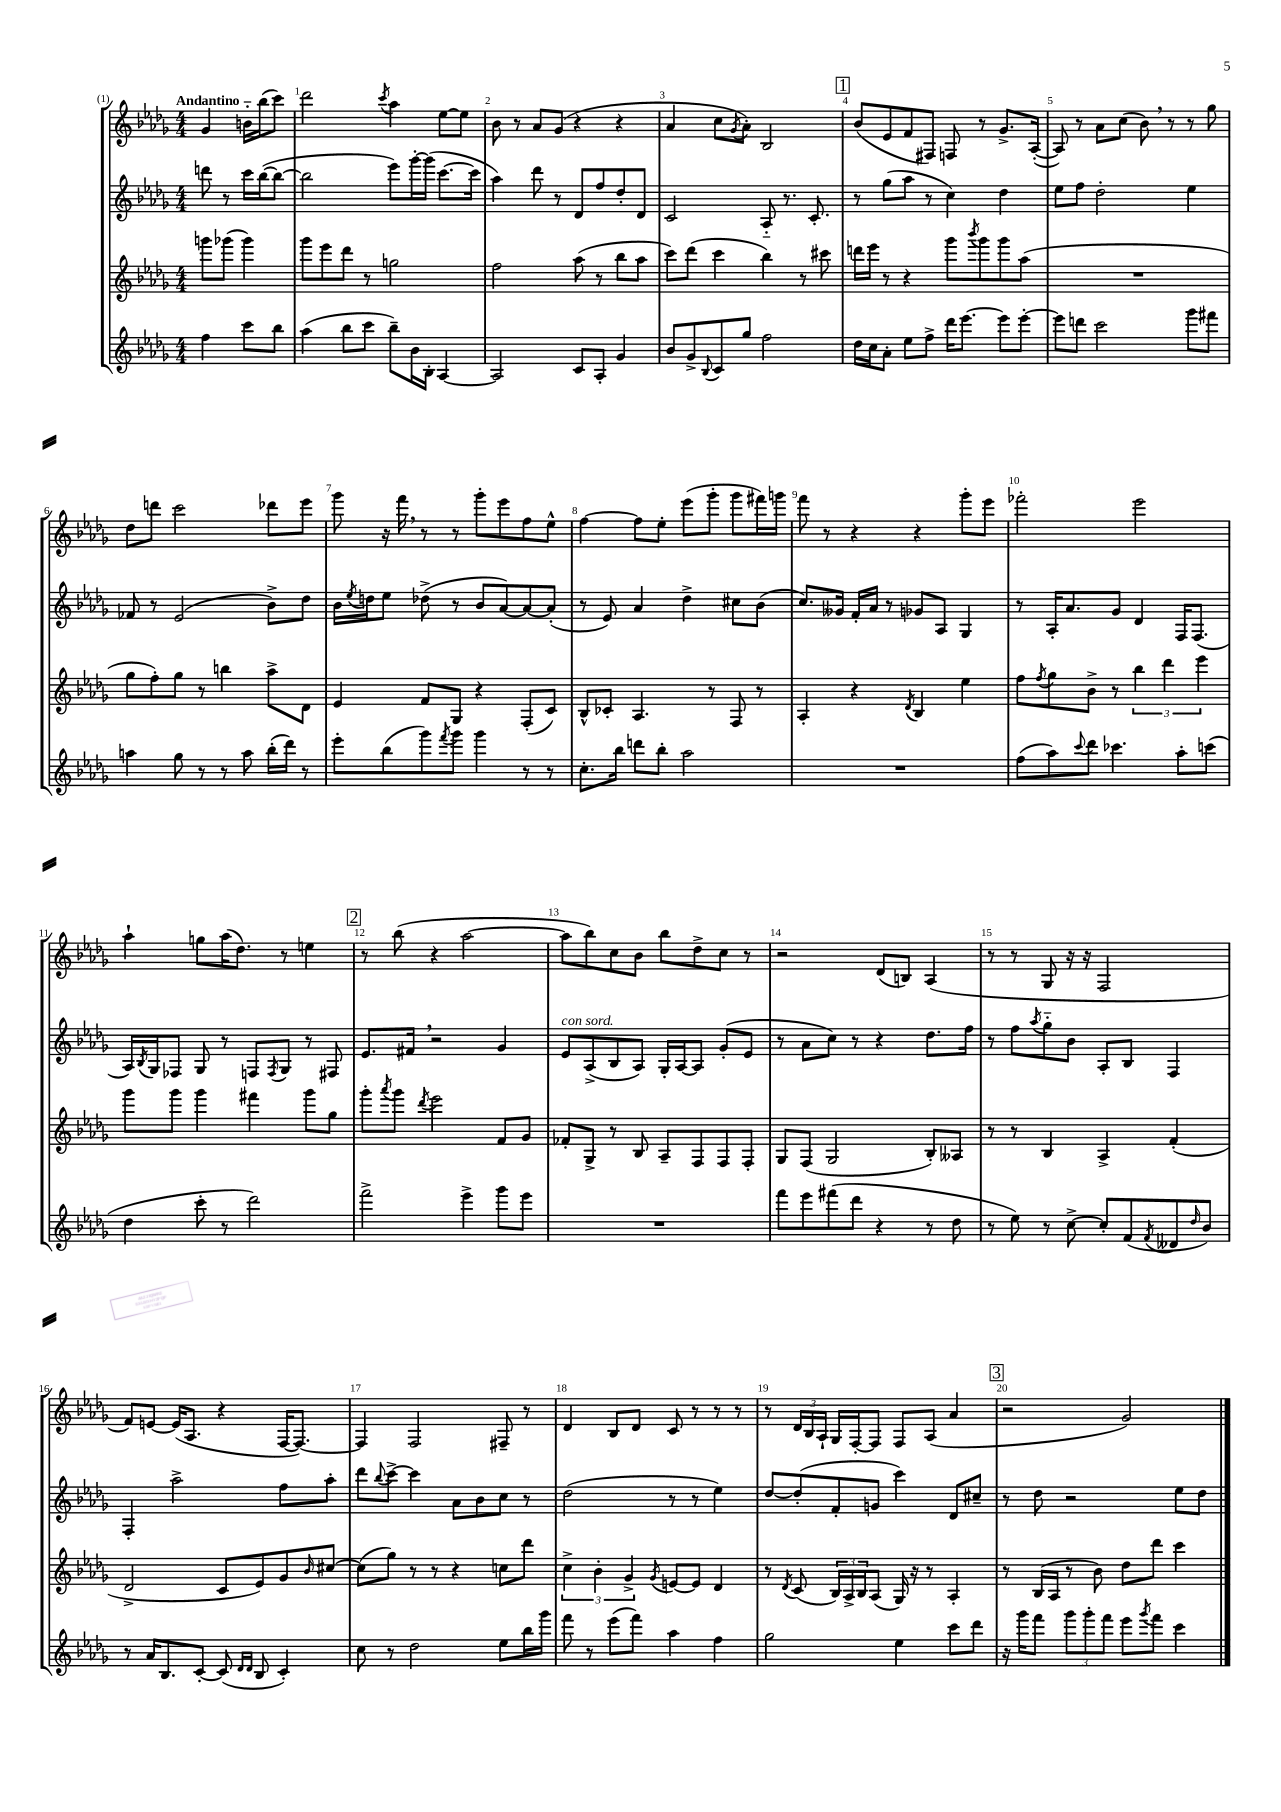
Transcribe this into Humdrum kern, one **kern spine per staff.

**kern	**kern	**kern	**kern
*staff4	*staff3	*staff2	*staff1
*clefG2	*clefG2	*clefG2	*clefG2
*k[b-e-a-d-g-]	*k[b-e-a-d-g-]	*k[b-e-a-d-g-]	*k[b-e-a-d-g-]
*M4/4	*M4/4	*M4/4	*M4/4
4ff	8ggg	8ddd	4g-
.	(8ggg-	8r	.
8ccc	4ggg-)	16ccc	16b'~
.	.	([16bb-	(16bb-
8bb-	.	8bb-_	8ccc)
=	=	=	=
(4aa-	8ggg-	2bb-]	2ddd-
.	8eee-	.	.
8bb-	8ddd-	.	.
8ccc	8r	.	.
.	.	.	8qccc
8bb-~)	2gg	8eee-)	4aa-
16b-	.	[16ggg-'	.
16B-'	.	(16ggg-]	.
[4A-	.	[8.ccc	[8ee-
.	.	.	8ee-]
.	.	16ccc]	.
=	=	=	=
2A-]	2ff	4aa-)	8b-
.	.	.	8r
.	.	8ddd-	8a-
.	.	8r	(8g-
8c	(8aa-	8d-	4r
8A-'	8r	8ff	.
4g-	8bb-	8dd-'	4r
.	8aa-	8d-	.
=	=	=	=
8b-	8ccc)	2c	4a-
8g-^	(8ddd-	.	.
8qqB-	.	.	.
8c	4ccc	.	8cc
.	.	.	8qg-
8gg-	.	.	8a-')
2ff	4bb-)	8A-'~	2B-
.	.	8.r	.
.	8r	.	.
.	.	8.c'	.
.	8ccc#	.	.
=	=	=	=
16dd-	16ddd	8r	(8b-
16cc	16eee-	.	.
8a-'	8r	(8gg-	8e-
8ee-	4r	8aa-	8f
8ff^	.	8r	8F#)
16ddd-	8ggg-	4cc)	8F
[8.eee-	.	.	.
.	8qbbb-	.	.
.	8ggg-	.	8r
8eee-]	8ggg-	4dd-	8.g-^
[8eee-'	(8aa-	.	.
.	.	.	([16A-'
=	=	=	=
8eee-]	1r	8ee-	8A-])
8ddd	.	8ff	8r
2ccc	.	2dd-'	8a-
.	.	.	(8cc
.	.	.	8b-)
.	.	.	8r
8ggg-	.	4ee-	8r
8fff#	.	.	8gg-
=	=	=	=
4aa	8gg-	8f-	8dd-
.	8ff')	8r	8ddd
8gg-	8gg-	(2e-	2ccc
8r	8r	.	.
8r	4bb	.	.
8aa	.	.	.
(16bb-'	8aa-^	8b-^)	8ddd-
16ddd-)	.	.	.
8r	8d-	8dd-	8eee-
=	=	=	=
8eee-'	4e-	16b-	8ggg-
.	.	8qee-	.
.	.	16dd	.
(8bb-	.	8ee-	16r
.	.	.	16fff
8ggg-)	8f	(8dd-^	8r
8qfff	.	.	.
8ggg-	8G-	8r	8r
4ggg-	4r	8b-	8ggg-'
.	.	[8a-)	8eee-
8r	(8F'	8a-_	8ff
8r	8c)	(8a-']	8ee-^^
=	=	=	=
8.cc'	8B-^^	8r	[4ff
.	8c-'	8e-)	.
16bb-	.	.	.
8ddd	4.A-	4a-	8ff]
8bb-'	.	.	8ee-'
2aa-	.	4dd-^	(8eee-
.	8r	.	8ggg-'
.	8F	8cc#	8ggg-
.	8r	(8b-	16fff#)
.	.	.	16ggg
=	=	=	=
1r	4A-'	8.cc)	8fff
.	.	.	8r
.	.	16g--	.
.	4r	16f'	4r
.	.	16a-	.
.	.	8r	.
.	8qd-	.	.
.	4B-	8g-	4r
.	.	8A-	.
.	4ee-	4G-	8ggg-'
.	.	.	8eee-
=	=	=	=
(8ff	8ff	8r	2fff-'
.	8qff	.	.
8aa-)	8gg-	16A-'	.
.	.	8.a-	.
8qqccc	.	.	.
8ddd-	8b-^	.	.
4.ccc-	8r	8g-	.
.	6bb-	4d-	2eee-
.	6ddd-	.	.
8aa-'	.	16F	.
.	.	(8.F	.
.	6eee-	.	.
(8ccc	.	.	.
=	=	=	=
4dd-	8ggg-	16A-)	4aa-`
.	.	8qB-	.
.	.	16G-	.
.	8ggg-	8F-	.
8ccc'	4ggg-	8G-	8gg
8r	.	8r	(16aa-
.	.	.	8.dd-)
2ddd-)	4fff#	8F	.
.	.	8qF	.
.	.	8G-	8r
.	8ggg-	8r	4ee
.	8gg-	8F#	.
=	=	=	=
2fff^	8ggg-'	8.e-	8r
.	8qaaa-	.	.
.	8ggg-	.	(8bb-
.	.	16f#	.
.	8qddd-	.	.
.	2eee-	2r	4r
4eee-^	.	.	[2aa-
8ggg-	8f	4g-	.
8eee-	8g-	.	.
=	=	=	=
1r	8f-'	8e-	8aa-]
.	8G-^	(8A-^	8bb-)
.	8r	8B-	8cc
.	8B-	8A-)	8b-
.	8A-~	16G-'	8bb-
.	.	[16A-	.
.	8F	8A-]	8dd-^
.	8F	(8g-'	8cc
.	8F'	8e-	8r
=	=	=	=
8fff	8G-	8r	2r
8eee-	(8F	8a-	.
(8fff#	2G-	8cc)	.
8ddd-	.	8r	.
4r	.	4r	(8d-
.	.	.	8B)
8r	8B-')	8.dd-	(4A-
8dd-	8A--	.	.
.	.	16ff	.
=	=	=	=
8r	8r	8r	8r
8ee-)	8r	8ff	8r
.	.	8qaa-	.
8r	4B-	8gg-'~	8G-
[8cc^	.	8b-	16r
.	.	.	16r
8cc']	4A-^	8A-'	2F
(8f	.	8B-	.
8qf	.	.	.
8d--	(4f'	4F	.
16qqdd-	.	.	.
8b-)	.	.	.
=	=	=	=
8r	2d-^	4F'	8f)
16a-	.	.	[8e
8.B-	.	.	.
.	.	2aa-^	(16e]
.	.	.	8.A-
[8c'	.	.	.
(8c]	8c	.	4r
16qqd-	.	.	.
16qqd-	.	.	.
8B-	8e-)	.	.
4c')	8g-	8ff	[16F
.	.	.	8.F_)
.	16qqb-	.	.
.	[8cc#	8aa-'	.
=	=	=	=
8cc	(8cc#]	8ddd-	4F]
.	.	8qqbb-	.
8r	8gg-)	[8ccc^	.
2dd-	8r	4ccc]	2F
.	8r	.	.
.	4r	8a-	.
.	.	8b-	.
8ee-	8cc	8cc	8F#~
16bb-	8ddd-	8r	8r
16ggg-	.	.	.
=	=	=	=
8fff	6cc^	(2dd-	4d-
8r	.	.	.
.	6b-'	.	.
(8eee-	.	.	8B-
.	6g-^	.	.
8fff)	.	.	8d-
.	8qg-	.	.
4aa-	[8e	8r	8c
.	8e]	8r	8r
4ff	4d-	4ee-)	8r
.	.	.	8r
=	=	=	=
2gg-	8r	[8dd-	8r
.	8qd-	.	.
.	(8c	(8dd-']	24d-
.	.	.	24B-
.	.	.	24A-`
.	24B-)	8f'	16G-
.	24A-^	.	.
.	.	.	[16F'
.	24B-	.	.
.	(8A-	8g	8F]
4ee-	16G-)	4ccc)	8F
.	16r	.	.
.	8r	.	(8A-
8ccc	4A-'	8d-	4a-
8ddd-	.	8cc#~	.
=	=	=	=
16r	8r	8r	2r
16ggg-	.	.	.
8fff	(16B-	8dd-	.
.	16A-	.	.
12ggg-	8r	2r	.
12ggg-'	.	.	.
.	8b-)	.	.
12fff	.	.	.
8eee-	8dd-	.	2g-)
8qggg-	.	.	.
8fff	8ddd-	.	.
4ccc	4ccc	8ee-	.
.	.	8dd-	.
==	==	==	==
*-	*-	*-	*-
